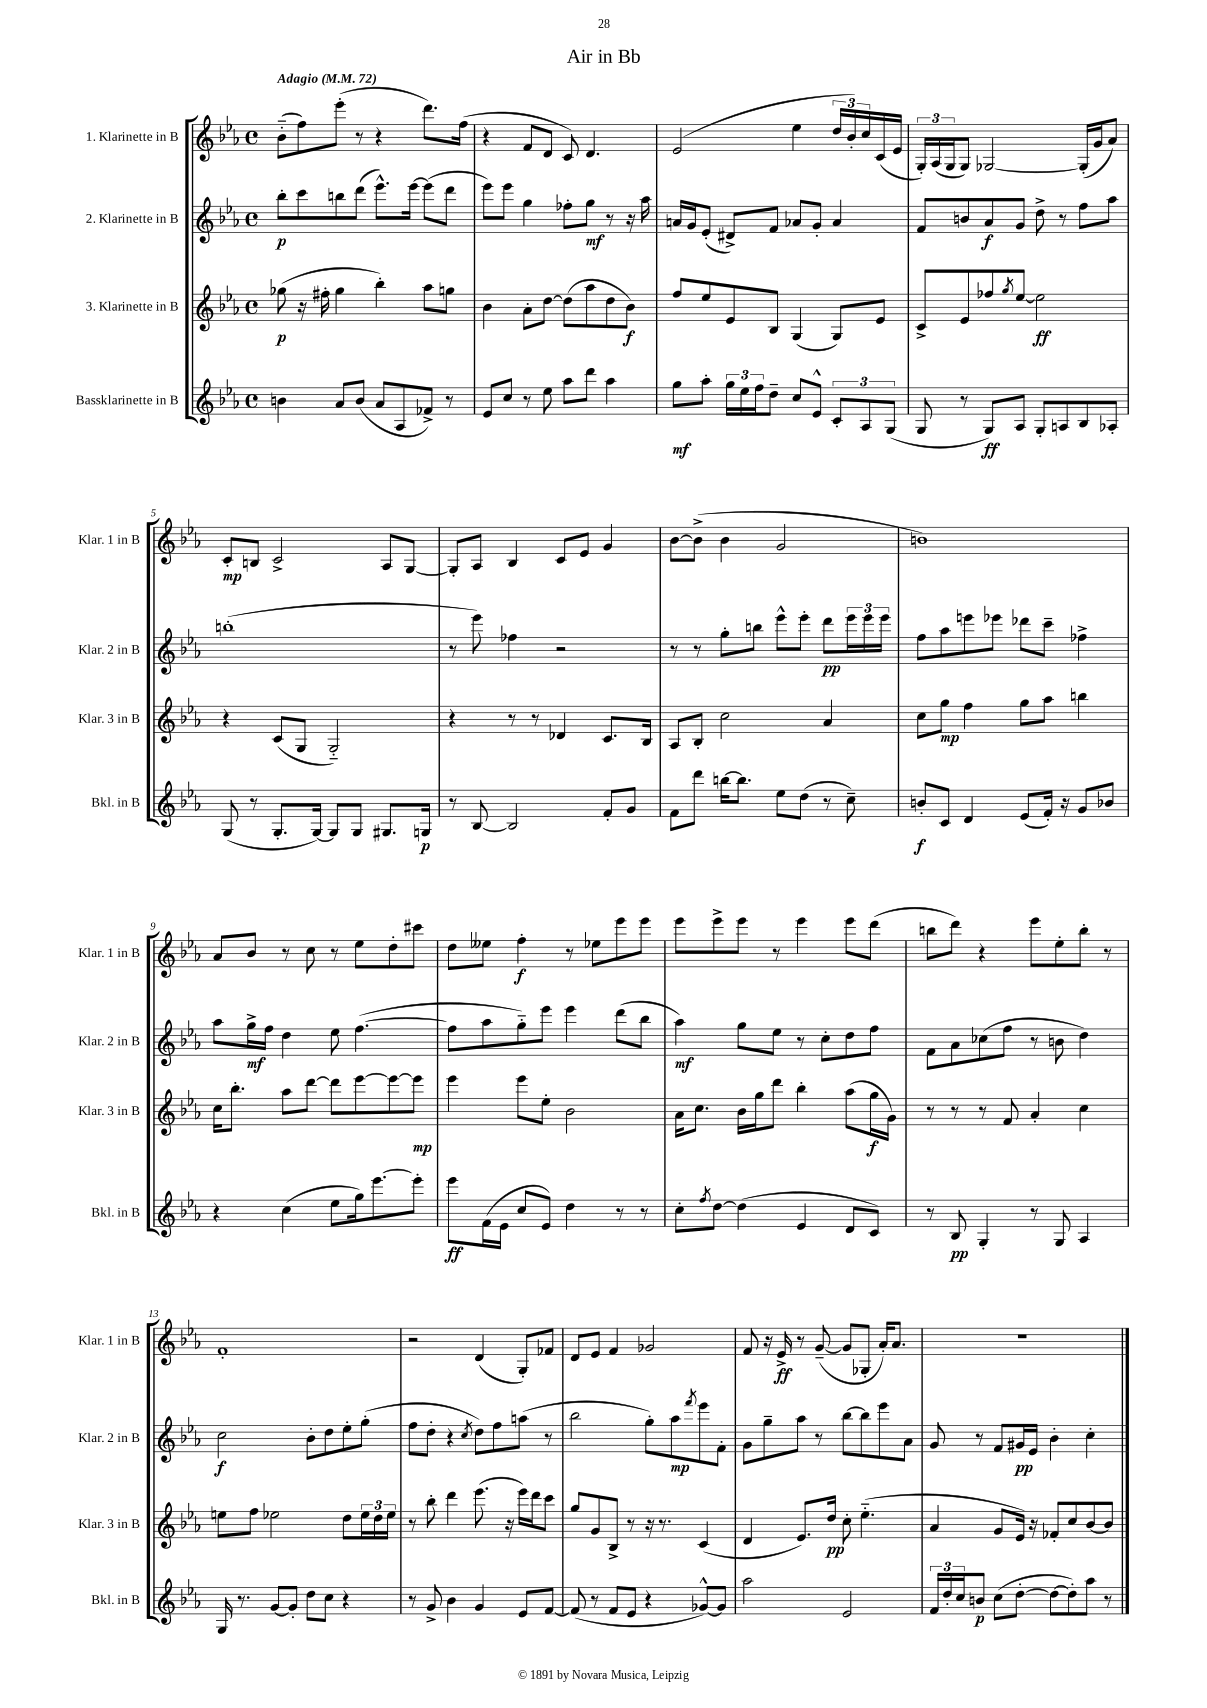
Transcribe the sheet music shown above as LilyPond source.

\header { title = "Air in Bb" }
<<
\new StaffGroup <<
\new Staff = "s0" \with { instrumentName = "1. Klarinette in B" shortInstrumentName = "Klar. 1 in B" } {
    \clef treble \key ees \major \defaultTimeSignature \time 4/4 \tempo "Adagio" 4 = 72
    bes'8-_( f''8) ees'''8-.( r8 r4 d'''8.) f''16( |
    r4 f'8 d'8 c'8) d'4. |
    ees'2( ees''4 \tuplet 3/2 { d''16 bes'16-.) c''16 } c'16( ees'16 |
    \tuplet 3/2 { g16-.) aes16( g16 } g8) ges2~ ges16-.( g'16 aes'8) |
    c'8-.\mp b8 c'2-> aes8 g8~ |
    g8-. aes8 bes4 c'8 ees'8 g'4 |
    bes'8~ bes'8->( bes'4 g'2 |
    b'1) |
    aes'8 bes'8 r8 c''8 r8 ees''8 d''8-. cis'''8 |
    d''8 eeses''8 f''4-.\f r8 ees''8 ees'''8 ees'''8 |
    ees'''8 ees'''8-> ees'''8 r8 ees'''4 ees'''8 d'''8( |
    b''8 d'''8) r4 ees'''8 ees''8-. b''8-. r8 |
    f'1-. |
    r2 d'4( g8-.) fes'8 |
    d'8 ees'8 f'4 ges'2 |
    f'8 r16 ees'16->\ff r8 g'8~--( g'8 ges8-. aes'16-.) aes'8. |
    R1 \bar "|." |
}
\new Staff = "s1" \with { instrumentName = "2. Klarinette in B" shortInstrumentName = "Klar. 2 in B" } {
    \clef treble \key ees \major \defaultTimeSignature \time 4/4
    bes''8-.\p c'''8 b''8 d'''8( ees'''8.-^) ees'''16~ ees'''8( d'''8 |
    ees'''8) ees'''8 g''4 fes''8-. g''8\mf r8 r16 aes''16 |
    a'16 g'16 ees'8-.( dis'8->) f'8 aes'8 g'8-. aes'4 |
    f'8 b'8 aes'8\f g'8 d''8-> r8 f''8 aes''8 |
    b''1-.( |
    r8 ees'''8) fes''4 r2 |
    r8 r8 g''8-. b''8 ees'''8-^ ees'''8-. d'''8\pp \tuplet 3/2 { ees'''16 ees'''16 ees'''16 } |
    f''8 aes''8 e'''8 ees'''8 des'''8 c'''8-- fes''4-> |
    aes''8 g''16->\mf f''16 d''4 ees''8 f''4.~( |
    f''8 aes''8 g''8-_) ees'''8 ees'''4 d'''8( bes''8 |
    aes''4\mf) g''8 ees''8 r8 c''8-. d''8 f''8 |
    f'8 aes'8 ces''8( f''8 r8 b'8 d''4) |
    c''2\f bes'8-. d''8 ees''8-. g''8-.( |
    f''8 d''8-. r4 \acciaccatura { c''8 } d''8) f''8 a''8( r8 |
    bes''2 g''8-.) aes''8\mp \acciaccatura { f'''8 } ees'''8 f'8-. |
    g'8 g''8-- aes''8 r8 bes''8~ bes''8 ees'''8 aes'8 |
    g'8 r8 f'8 gis'16\pp ees'16 bes'4-. c''4-. \bar "|." |
}
\new Staff = "s2" \with { instrumentName = "3. Klarinette in B" shortInstrumentName = "Klar. 3 in B" } {
    \clef treble \key ees \major \defaultTimeSignature \time 4/4
    ges''8\p( r16 fis''16-. ges''4 bes''4-.) aes''8 g''8 |
    bes'4 aes'8-. d''8~ d''8( aes''8 d''8 bes'8\f) |
    f''8 ees''8 ees'8 bes8 g4( g8) ees'8 |
    c'8-> ees'8 fes''8 \acciaccatura { g''8 } ees''8~ ees''2\ff |
    r4 c'8( g8 g2-_) |
    r4 r8 r8 des'4 c'8. bes16 |
    aes8 bes8-. c''2 aes'4 |
    c''8 g''8\mp f''4 g''8 aes''8 b''4 |
    c''16 bes''8.-. aes''8 d'''8~ d'''8 ees'''8~ ees'''8~ ees'''8\mp |
    ees'''4 ees'''8 ees''8-. bes'2 |
    aes'16 c''8. bes'16 g''16 d'''8 bes''4-. aes''8( g''16\f g'16) |
    r8 r8 r8 f'8 aes'4-. c''4 |
    e''8 f''8 ees''2 d''8 \tuplet 3/2 { ees''16 d''16 ees''16 } |
    r8 bes''8-. d'''4 ees'''8.( r16 ees'''16) d'''16 c'''8 |
    g''8 g'8 bes8-> r8 r16 r8. c'4( |
    d'4 ees'8.) d''16\pp c''8-. ees''4.-_( |
    aes'4 g'8 ees'16) r16 fes'8-. c''8 bes'8~ bes'8 \bar "|." |
}
\new Staff = "s3" \with { instrumentName = "Bassklarinette in B" shortInstrumentName = "Bkl. in B" } {
    \clef treble \key ees \major \defaultTimeSignature \time 4/4
    b'4 aes'8 b'8( aes'8 aes8 fes'8->) r8 |
    ees'8 c''8 r8 ees''8 aes''8 d'''8 aes''4 |
    g''8\mf aes''8-. \tuplet 3/2 { g''16 ees''16 f''16 } d''8-- c''8 ees'8-^ \tuplet 3/2 { c'8-. aes8 g8( } |
    g8 r8 g8\ff) aes8 g8-. a8 bes8 aes8-. |
    g8( r8 g8.-. g16~) g8 g8 gis8. g16\p |
    r8 bes8~ bes2 f'8-. g'8 |
    f'8 d'''8 b''16~ b''8. ees''8 d''8( r8 c''8--) |
    b'8-.\f c'8 d'4 ees'8( f'16-.) r16 g'8 bes'8 |
    r4 c''4( ees''8 g''16) ees'''8.~ ees'''8-. |
    ees'''8\ff f'16( ees'16 c''8 ees'8) d''4 r8 r8 |
    c''8-. \acciaccatura { f''8 } d''8~ d''4( ees'4 d'8 c'8) |
    r8 bes8\pp g4-. r8 g8 aes4 |
    g16 r8. g'8~ g'8-. d''8 c''8 r4 |
    r8 g'8-> bes'4 g'4 ees'8 f'8~ |
    f'8( r8 f'8 ees'8 r4 ges'8~-^) ges'8 |
    aes''2 ees'2 |
    \tuplet 3/2 { f'16 d''16-. c''16 } b'8\p c''8( d''8~-. d''8~ d''8-.) aes''8 r8 \bar "|." |
}
>>
>>
